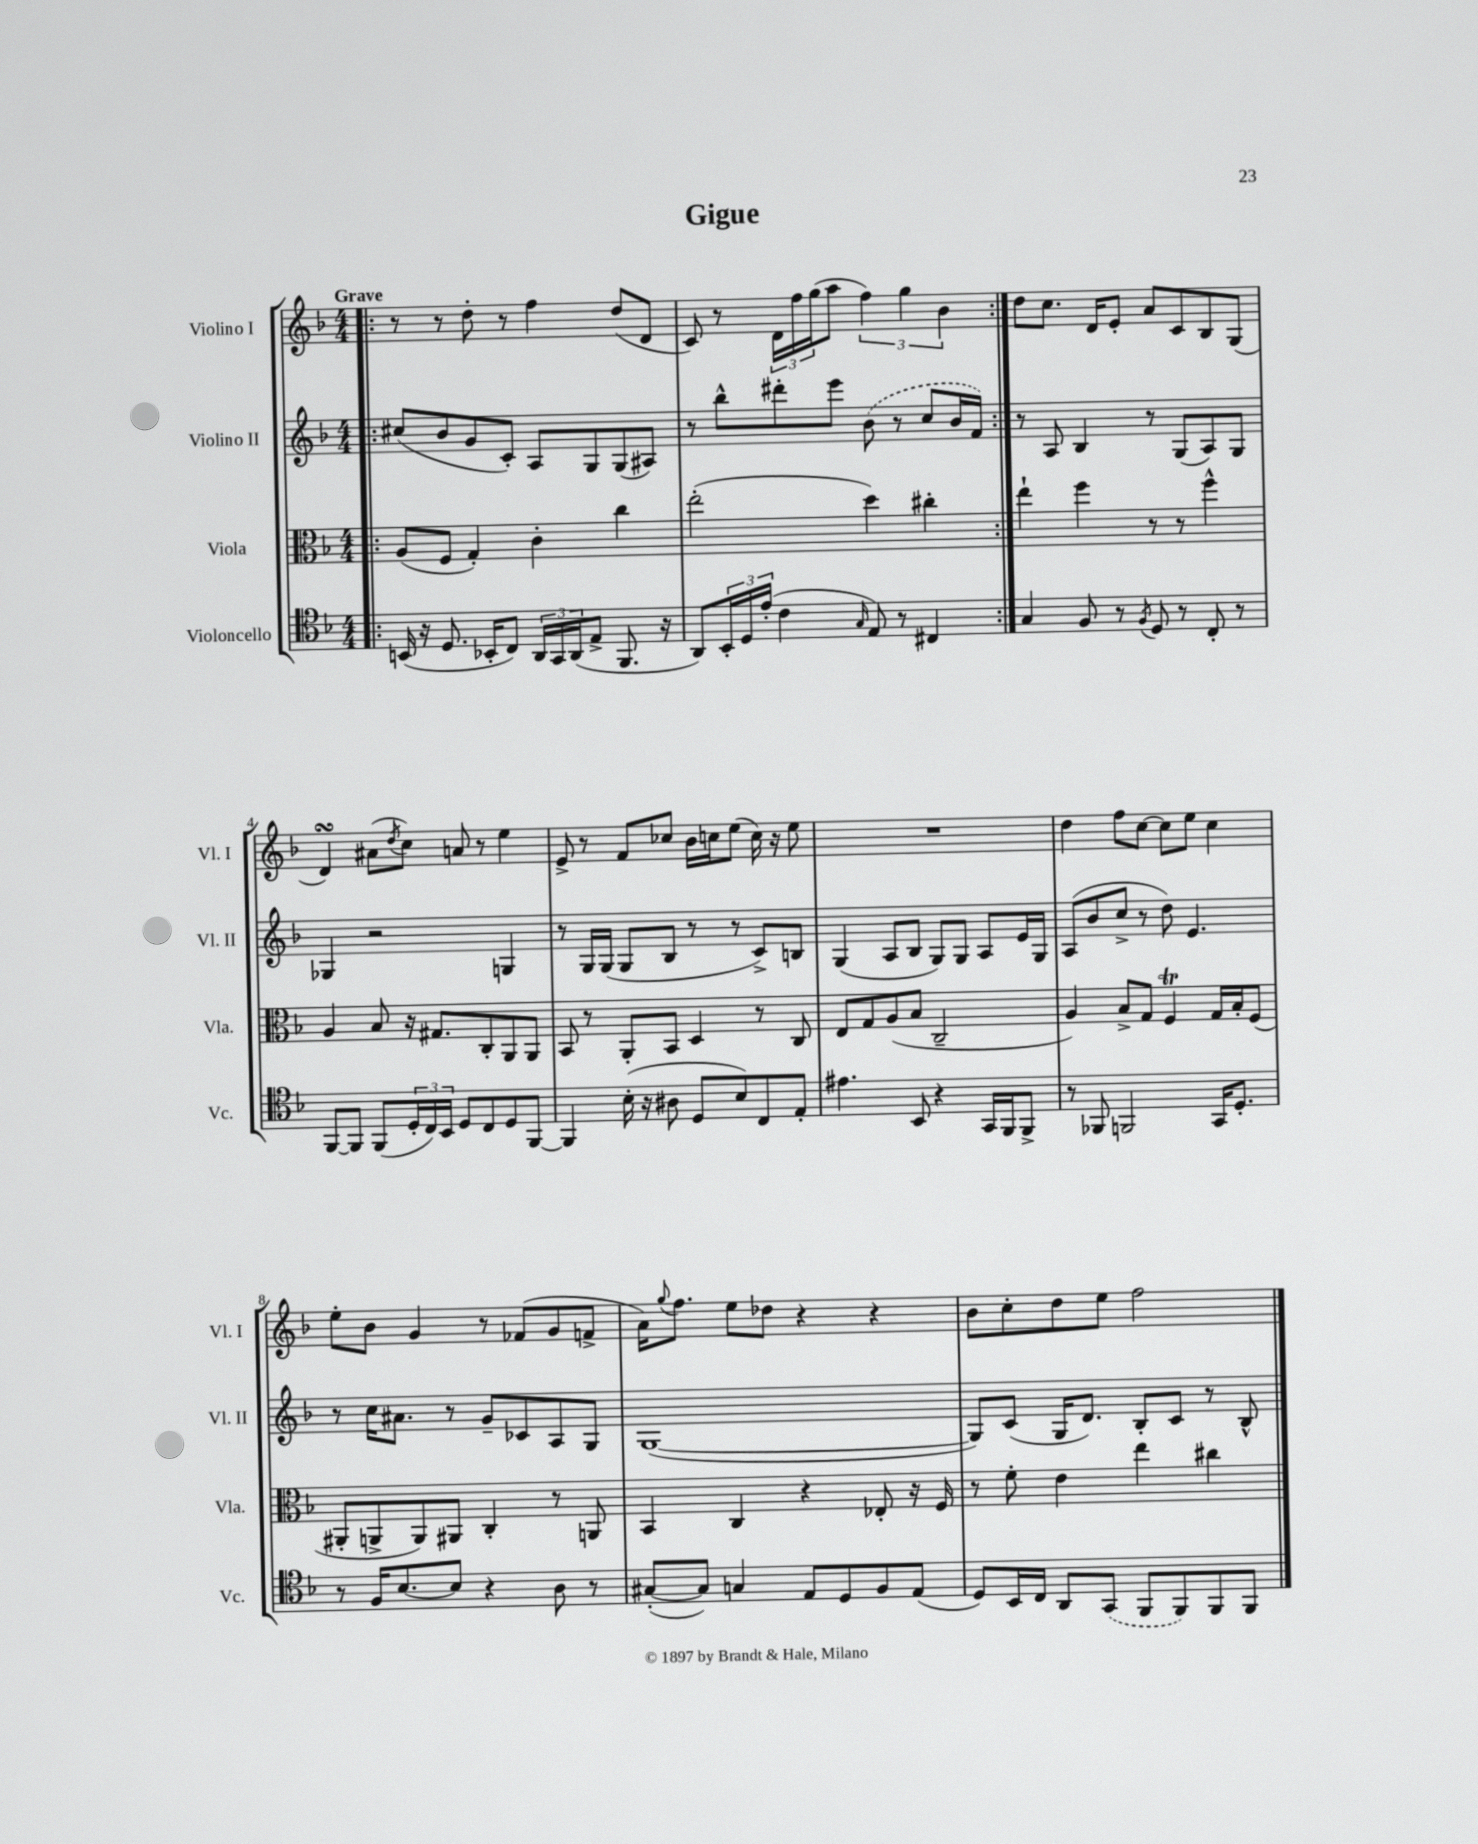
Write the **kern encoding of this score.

**kern	**kern	**kern	**kern
*staff4	*staff3	*staff2	*staff1
*clefC4	*clefC3	*clefG2	*clefG2
*k[b-]	*k[b-]	*k[b-]	*k[b-]
*M4/4	*M4/4	*M4/4	*M4/4
=!|:	=!|:	=!|:	=!|:
(16BB	(8A	(8cc#	8r
16r	.	.	.
8.D	8F	8b-	8r
.	4G')	8g	8dd'
16BB-'	.	.	.
8C)	.	8c')	8r
24AA	4c'	8A	4ff
24GG	.	.	.
(24AA	.	.	.
8E^	.	8G	.
8.FF	4cc	(8G	(8dd
.	.	8A#)	8d
16r	.	.	.
=	=	=	=
8AA)	(2ee'	8r	8c)
24BB-'	.	8bb-^^	8r
24D	.	.	.
(24e'	.	.	.
4c	.	8ddd#'	24d
.	.	.	24ff
.	.	.	(24gg
.	.	8eee	8aa
16qqG	.	.	.
8E)	4dd)	(8b-	6ff)
8r	.	8r	.
.	.	.	6gg
4C#	4cc#'	8cc	.
.	.	.	6b-
.	.	16b-	.
.	.	16f)	.
=:|!	=:|!	=:|!	=:|!
4G	4ee`	8r	8dd
.	.	8A	8.cc
8F	4ff	4B-	.
.	.	.	16d
8r	.	.	8e'
8qF	.	.	.
8D	8r	8r	8a
8r	8r	(8G	8c
8C'	4ff^^	8A)	8B-
8r	.	8G	(8G
=	=	=	=
[8FF	4A	4G-	4d)
8FF]	.	.	.
(8FF	8B-	2r	(8a#
.	.	.	8qdd
24D'	16r	.	8cc)
24C)	.	.	.
.	8.G#	.	.
24BB-	.	.	.
8D	.	.	8a
8C	8C'	.	8r
8D	8AA	4G	4ee
[8FF	8AA	.	.
=	=	=	=
4FF]	8BB-	8r	8e^
.	8r	16G	8r
.	.	(16G	.
(16B-'	8AA'	8G	8f
16r	.	.	.
8A#	8BB-	8B-	8cc-
8D	4D	8r	16b-
.	.	.	16cc
8B-)	.	8r	(8ee
8C	8r	8c^)	16cc)
.	.	.	16r
8E'	8C	8B	8ee
=	=	=	=
4.e#	8E	(4G	1r
.	8G	.	.
.	(8A	8A	.
8BB-	8B-	8B-	.
4r	2C~	8G)	.
.	.	8G	.
16GG	.	8A	.
16FF	.	.	.
8FF^	.	16e	.
.	.	16G	.
=	=	=	=
8r	4A)	(8A	4dd
8FF-	.	8b-	.
2FF	8B-^	8cc^	8ff
.	8G	8r	[8cc
.	4F	8dd)	8cc]
.	.	4.e	8ee
16GG	16G	.	4cc
8.D'	16B-'	.	.
.	(8F	.	.
=	=	=	=
8r	8AA#'	8r	8ee'
16F	8AA^	16cc	8b-
[8.B-	.	8.a#	.
.	8AA)	.	4g
8B-]	8AA#	8r	.
4r	4C'	8g~	8r
.	.	8c-	(8f-
8A	8r	8A	8g
8r	8AA	8G	8f^
=	=	=	=
([8G#'	4BB-	([1G	16a)
.	.	.	8qqgg
.	.	.	8.ff
8G#])	.	.	.
4G	4C	.	8ee
.	.	.	8dd-
8E	4r	.	4r
8D	.	.	.
8F	8E-'	.	4r
(8E	16r	.	.
.	16F	.	.
=	=	=	=
8D)	8r	8G])	8b-
16BB-	8f'	(8c	8cc'
16C	.	.	.
8AA	4e	16G	8dd
.	.	8.d)	.
(8GG	.	.	8ee
8FF	4ee	8B-'	2ff
8FF)	.	8c	.
8FF	4cc#	8r	.
8FF	.	8B-^^	.
==	==	==	==
*-	*-	*-	*-
